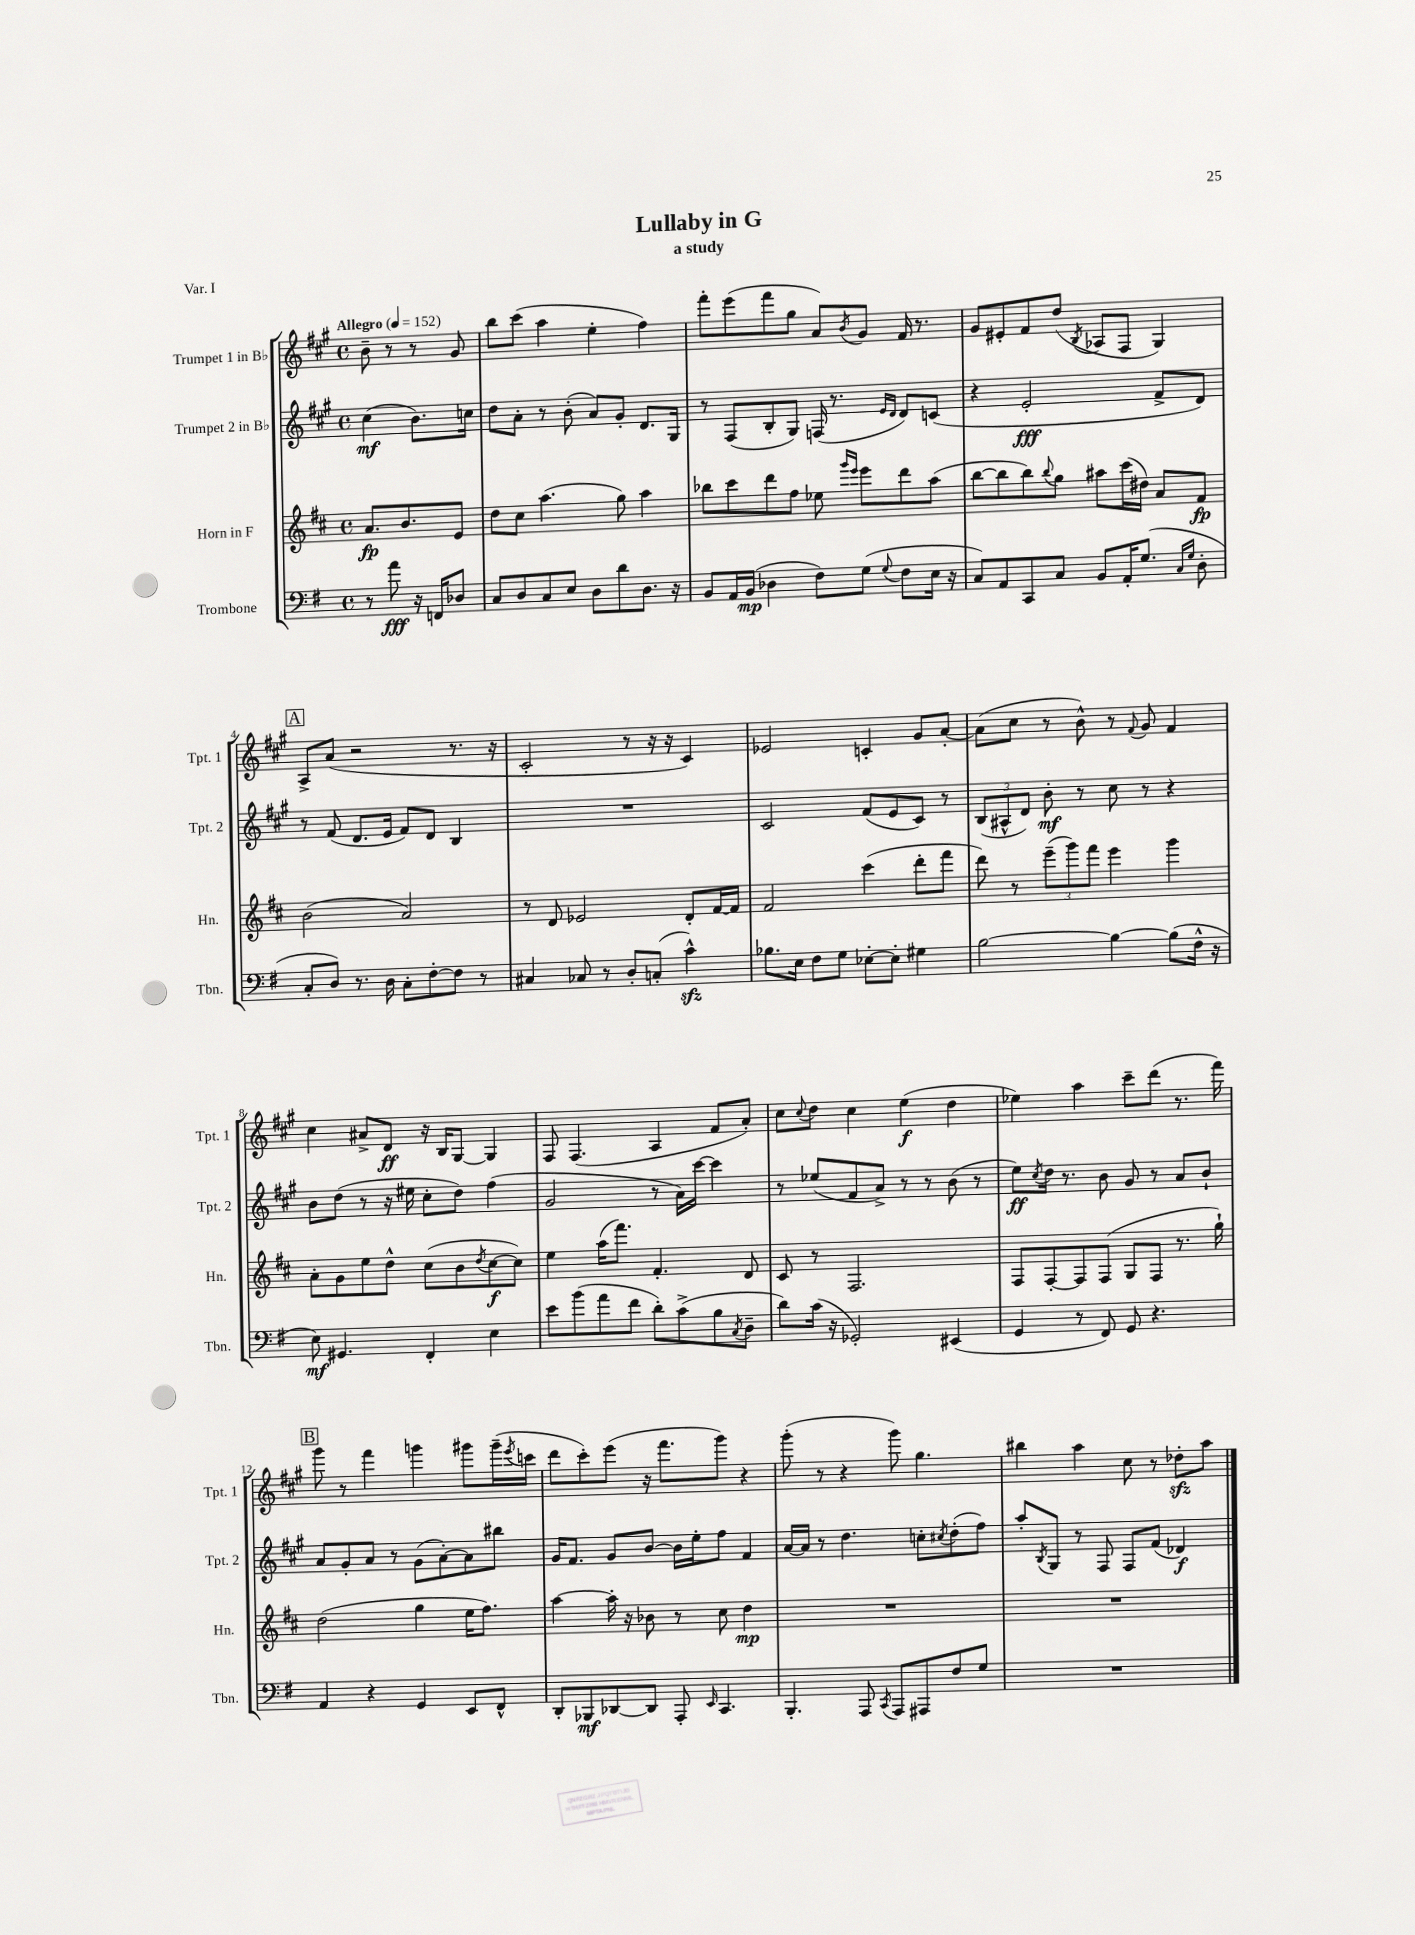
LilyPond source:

\header { title = "Lullaby in G" subtitle = "a study" piece = "Var. I" }
<<
\new StaffGroup <<
\new Staff = "s0" \with { instrumentName = "Trumpet 1 in Bb" shortInstrumentName = "Tpt. 1" } {
    \clef treble \key a \major \defaultTimeSignature \time 4/4 \partial 2 \tempo "Allegro" 4 = 152
    b'8-- r8 r8 gis'8 |
    b''8 cis'''8( a''4 e''4-. fis''4) |
    fis'''8-. e'''8( fis'''8 gis''8 a'8) \acciaccatura { b'8 } gis'8 fis'16 r8. |
    gis'8 eis'8-. fis'8 d''8( \acciaccatura { b8 } aes8 fis8 gis4) |
    \mark \markup { \box "A" } a8-> a'8( r2 r8. r16 |
    cis'2-. r8 r16 r16 cis'4) |
    ees'2 c'4-. gis'8 a'8~-. |
    a'8( cis''8 r8 b'8-^) r8 \appoggiatura { fis'8 } gis'8 fis'4 |
    cis''4 ais'8-> d'8\ff r16 b16 gis8~ gis4 |
    fis8 fis4.( a4 fis'8 a'8-.) |
    cis''8 \appoggiatura { cis''8 } d''8 cis''4 e''4\f( d''4 |
    ees''4) a''4 cis'''8-- d'''8( r8. fis'''16) |
    \mark \markup { \box "B" } gis'''8 r8 fis'''4 g'''4 gis'''8 gis'''16--( \acciaccatura { e'''8 } c'''16 |
    d'''8 cis'''8-.) e'''8( r16 fis'''8. gis'''8) r4 |
    gis'''8-.( r8 r4 gis'''8) gis''4. |
    bis''4 a''4 cis''8 r8 des''8-.\sfz a''8 \bar "|." |
}
\new Staff = "s1" \with { instrumentName = "Trumpet 2 in Bb" shortInstrumentName = "Tpt. 2" } {
    \clef treble \key a \major \defaultTimeSignature \time 4/4 \partial 2
    cis''4\mf( b'8.) c''16 |
    d''8 a'8-. r8 b'8-.( a'8) gis'8-. d'8. gis16 |
    r8 fis8( b8-. gis8) f16( r8. \grace { e'16 d'16 } d'8) c'8( |
    r4 e'2-.\fff fis'8-> d'8) |
    \mark \markup { \box "A" } r8 fis'8( d'8. e'16 fis'8) d'8 b4 |
    R1 |
    cis'2 fis'8( e'8 cis'8) r8 |
    \tuplet 3/2 { b8( ais8-^ d'8) } b'8-.\mf r8 cis''8 r8 r4 |
    b'8 d''8( r8 r16 eis''16 cis''8-. d''8) fis''4( |
    gis'2 r8 a'16) cis'''16~ cis'''4 |
    r8 ees''8( fis'8 a'8->) r8 r8 b'8( r8 |
    e''8\ff) \acciaccatura { cis''8 } d''16 r8. b'8 gis'8 r8 a'8 b'8-! |
    \mark \markup { \box "B" } a'8 gis'8-. a'8 r8 gis'8( a'8~-.) a'8 bis''8 |
    gis'16 fis'8. gis'8 b'8~ b'16 e''16-. fis''8 fis'4 |
    a'16~ a'16 r8 d''4. c''8-. \acciaccatura { cis''8 } d''8-.( fis''8) |
    a''8-. \acciaccatura { b8 } gis8 r8 fis8 fis8 fis'8( des'4\f) \bar "|." |
}
\new Staff = "s2" \with { instrumentName = "Horn in F" shortInstrumentName = "Hn." } {
    \clef treble \key d \major \defaultTimeSignature \time 4/4 \partial 2
    a'8.\fp b'8. e'8 |
    d''8 cis''8 a''4.( g''8) a''4 |
    bes''8 cis'''8 d'''8 fis''8 ees''8 \grace { g'''16 e'''16 } e'''8 d'''8 a''8( |
    b''8~ b''8 b''8) \appoggiatura { b''8 } g''8 ais''8 cis'''16( dis''16) a'8 fis'8\fp |
    \mark \markup { \box "A" } b'2( a'2) |
    r8 d'8 ees'2 d'8-. fis'16~ fis'16 |
    fis'2 cis'''4( d'''8-. fis'''8 |
    d'''8) r8 \tuplet 3/2 { e'''8--( g'''8) fis'''8 } e'''4 g'''4 |
    a'8-. g'8 e''8 d''8-^ cis''8( b'8 \acciaccatura { d''8 } cis''8~\f cis''8) |
    e''4 a''16( fis'''8.) fis'4.-. d'8 |
    cis'8 r8 fis2. |
    fis8 fis8~-. fis8 fis8( g8 fis8 r8. g''16-!) |
    \mark \markup { \box "B" } d''2( g''4 e''16 fis''8.) |
    a''4~ a''16-. r16 bes'8 r8 cis''8 d''4\mp |
    R1 |
    R1 \bar "|." |
}
\new Staff = "s3" \with { instrumentName = "Trombone" shortInstrumentName = "Tbn." } {
    \clef bass \key g \major \defaultTimeSignature \time 4/4 \partial 2
    r8 a'8\fff r16 f,16 des8 |
    c8 d8 c8 e8 d8 d'8 d8. r16 |
    b,8 a,16 b,16\mp( des4 fis8) g8( \appoggiatura { g8 } fis8 e16 r16 |
    c8) a,8 c,8 c8 b,8 a,16-. g8.( \grace { c16 g16 } d8-. |
    \mark \markup { \box "A" } c8-. d8) r8. d16 c8-. fis8~-. fis8 r8 |
    cis4 ces8 r8 d8-. c8-.( c'4-^\sfz) |
    bes8. e16 fis8 g8 ees8~-. ees8-. gis4 |
    b2~ b4~ b8( fis16-^ r16 |
    e8\mf) gis,4. fis,4-. e4 |
    e'8 b'8( a'8 fis'8 d'8-.) c'8->( b8 \acciaccatura { c8 } d8-- |
    d'8) c'16( r16 ges,2-.) eis,4( |
    g,4 r8 fis,8) g,8 r4. |
    \mark \markup { \box "B" } a,4 r4 g,4 e,8 fis,8-^ |
    d,8-. bes,,8\mf des,8~ des,8 a,,8-. \grace { e,16 } c,4. |
    b,,4.-. a,,8 \acciaccatura { c,8 } a,,8 ais,,8 fis8 g8 |
    R1 \bar "|." |
}
>>
>>
